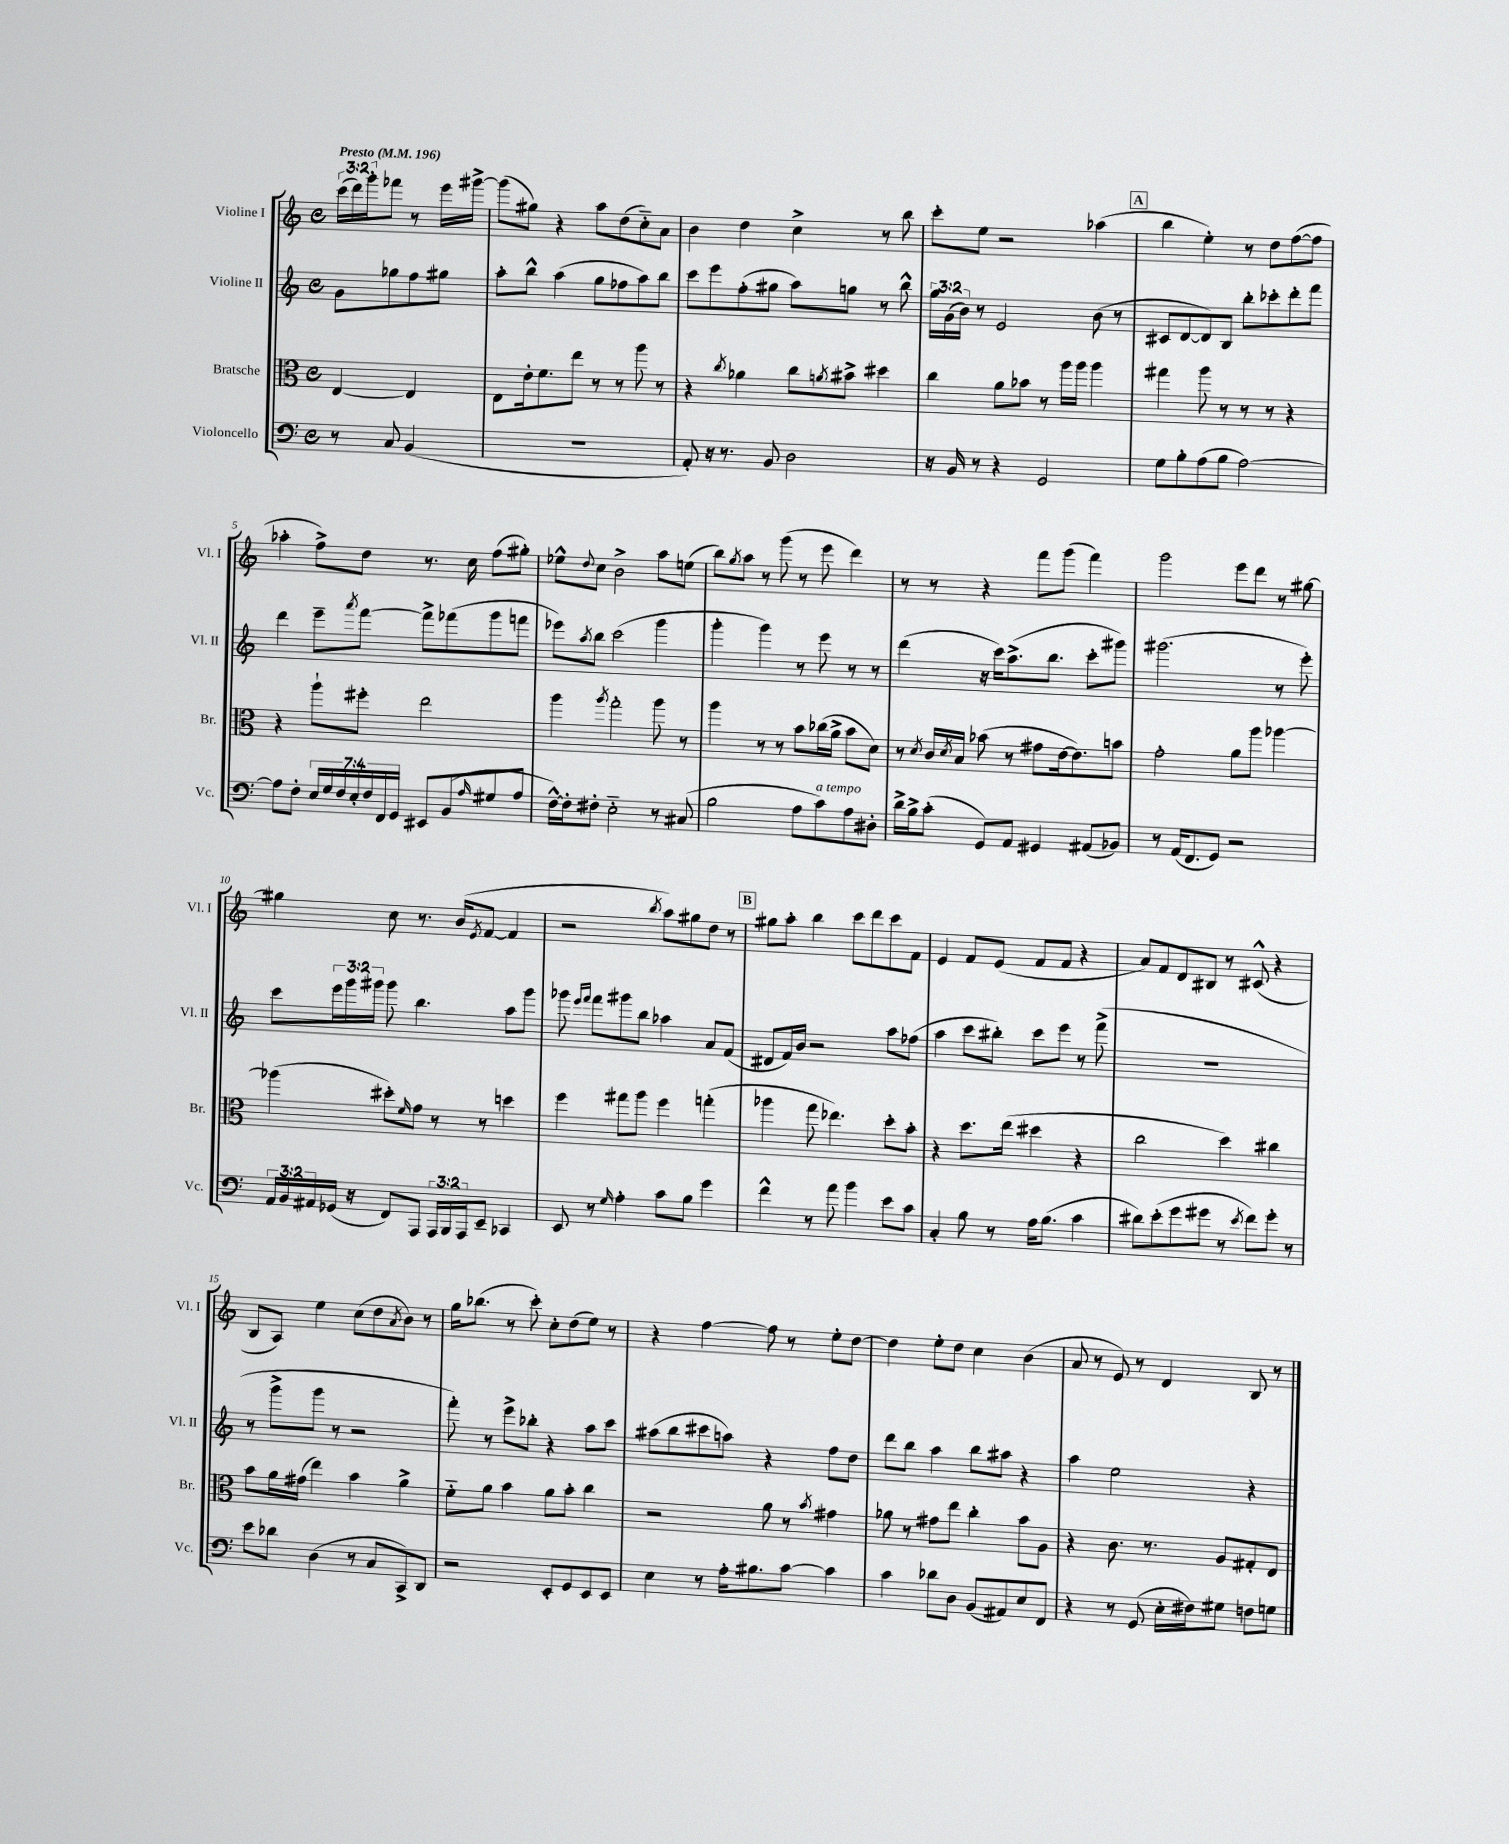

**kern	**kern	**kern	**kern
*part4	*part3	*part2	*part1
*staff4	*staff3	*staff2	*staff1
*I"Violoncello	*I"Bratsche	*I"Violine II	*I"Violine I
*I'Vc.	*I'Br.	*I'Vl. II	*I'Vl. I
*clefF4	*clefC3	*clefG2	*clefG2
*k[]	*k[]	*k[]	*k[]
*M4/4	*M4/4	*M4/4	*M4/4
*met(c)	*met(c)	*met(c)	*met(c)
*MM196	*MM196	*MM196	*MM196
=	=	=	=
!	!	!	!LO:TX:a:B:t=Presto
8r	[4E/	8g\L	(24ccc\LL
.	.	.	24ddd\)
.	.	.	24ggg'\J
8C/	.	8gg-X\	8fff-X\J
(4BB/	4E/]	8ff\	8r
.	.	8gg#X\J	16eee\LL
.	.	.	[16ggg#X^\JJ
=1	=1	=1	=1
1r	8E\L	8aa'\L	(8ggg#\L]
.	16e'\k	8bb^^\J	8gg#X\J)
.	8.f\	.	.
.	.	(4aa\	4r
.	8ee\J	.	.
.	8r	8gg\L	8aa\L
.	8r	8ff-X\	(8dd\
.	8aa\	8aa\)	8cc\)
.	8r	8bb\J	8a\J
=2	=2	=2	=2
8AA'/)	4r	8ccc\L	4b\
16r	.	8eee\	.
8.r	.	.	.
.	8qcc/	.	.
.	4a-X\	(8ff'\	4dd\
8BB/	.	8gg#X\J	.
2D\	8cc\L	8aa\L)	4cc^\
.	8qan/	.	.
.	8b#X^\J	8ggn\J	.
.	4dd#X\	8r	8r
.	.	8bb^^\	8bb\
=3	=3	=3	=3
16r	4cc\	24gg\LL	8ccc'\L
.	.	(24g\	.
16BB/	.	.	.
.	.	24b\JJ)	.
8r	.	8r	8ee\J
4r	8a\L	2e/	2r
.	8b-X\J	.	.
2GG/	8r	.	.
.	16aa\LL	.	.
.	16aa\JJ	.	.
.	4aa\	(8b\	(4aa-X\
.	.	8r	.
!!LO:REH:place=s1:t=A
=4	=4	=4	=4
8G\L	4gg#X\	8c#X/L	4bb\
8B'\	.	[8d/	.
(8A\	8aa\	8d/])	4ee'\)
8B\J	8r	8B/J	.
[2A\)	8r	8bb'\L	8r
.	8r	8ccc-X'\	8dd\L
.	4r	8ddd'\	([8ff\
.	.	8fff\J	8ff\J]
!!LO:LB:g=z
=5	=5	=5	=5
8A\L]	4r	4ddd\	4aa-X'\
8F'\J	.	.	.
28E/LL	8aa`\L	8eee~\L	8ff^\L)
28G/	.	.	.
28F/	.	.	.
28E'/	.	.	.
.	.	8qaaa/	.
.	8ff#X'\J	[8fff\J	8dd\J
28F/	.	.	.
28FF/	.	.	.
28GG/JJ	.	.	.
8EE#X/L	2ee\	8fff^\L]	8.r
(8BB/	.	(8fff-X\	.
.	.	.	16cc\
16qqA/	.	.	.
8G#X/	.	8ggg\	(8ff\L
8A/J	.	8fffn\J	8gg#X'\J)
=6	=6	=6	=6
[16F^^\LL)	4aa\	8eee-X\L)	8ee-X^^\L
16F'\J]	.	.	.
.	.	8qaa/	8qqdd/
8F#X'\J	.	8bb\J	8cc\J
.	8qaa/	.	.
2E\	2gg'\	(2ccc\	2b^\
8r	8aa\	4ggg\	8aa\L
(8C#X/	8r	.	(8een\J
=7	=7	=7	=7
2B\	4aa\	4ggg'\	8bb\L)
.	.	.	8qgg/
.	.	.	8aa\J
.	8r	4ggg\)	8r
.	8r	.	(8ggg\
8A\L	8b\L	8r	8r
!LO:TX:a:i:t=a tempo	!	!	!
8c\)	(16cc-X\L	8eee\	8eee\
.	16a^\JJ	.	.
8A\	8b\L	8r	4ddd\)
8D#X'\J	8d\J)	8r	.
=8	=8	=8	=8
16d^\LL	8r	(4ddd\	8r
16B^\J	.	.	.
.	8qd/	.	.
(8c'\J	16c/LL	.	8r
.	8qd/	.	.
.	16B/JJ	.	.
8GG/L)	(8b-X\	16r	4r
.	.	16ccc\KL)	.
8AA/J	8r	(8.aa^\	.
4GG#X/	8g#X\L	.	8fff\L
.	.	8.bb\J	.
.	[16e\k	.	(8ggg\J
.	8.e\])	.	.
(8AA#X/L	.	8ccc'\L	4fff\)
8BB-X/J)	8bn\J	8ggg#X\J)	.
=9	=9	=9	=9
8r	2g'\	(2.ggg#X\	2ggg\
(16AA/KL	.	.	.
8.FF/	.	.	.
8GG/J)	.	.	.
2r	8a\L	.	8eee\L
.	8aa\J	.	8ddd\J
.	[4aa-X\	8r	8r
.	.	8eee'\)	[8gg#X\
!!LO:LB:g=z
=10	=10	=10	=10
24AA/LL	(4aa-X\]	8ccc\L	4gg#X\]
24BB/	.	.	.
24AA#X/	.	.	.
(16GG-X/JJ	.	24eee\L	.
.	.	24ggg\	.
16r	.	.	.
.	.	24ggg#X\JJ	.
8FF/L)	8dd#X'\L)	8ggg#\	8cc\
.	16qqf/	.	.
8AAA/J	8g\J	4.bb\	8.r
24AAA/LL	8r	.	.
24BBB/	.	.	.
.	.	.	(16b/KL
24AAA/J	.	.	.
.	.	.	8qe/
8EE~/J	8r	.	[8f/J
4CC-X/	4ddn\	8aa\L	4f/]
.	.	8ggg#\J	.
=11	=11	=11	=11
8EE/	4ff\	8ggg-X\	2r
.	.	16qqeee/LL	.
.	.	16qqfff/JJ	.
8r	.	8fff\L	.
16qqG/	.	.	.
4A'\	8gg#X\L	8ggg#X\	.
.	8aa\J	8bb\J	.
.	.	.	8qbb/
8c\L	4ff\	4aa-X\	8aa\L)
8B\J	.	.	8gg#X\
4g\	(4ggn'\	8a/L	8dd\J
.	.	(8f/J	8r
!!LO:REH:place=s1:t=B
=12	=12	=12	=12
4f^^\	4aa-X\	8d#X/L	8gg#X\L
.	.	16f/L)	8aa'\J
.	.	16b/JJ	.
8r	8gg\	2r	4bb\
8a\	4.ee-X\)	.	.
4b\	.	.	8ccc\L
.	.	.	8ddd\
8e\L	8dd'\L	8aa\L	8ccc\
8c\J	8b'\J	(8ff-X\J	8f\J
=13	=13	=13	=13
4C'/	4r	4aa\	4e/
8B\	8.dd\L	8ccc\L	8f/L
8r	.	8bb#X'\J)	(8e/J
.	(16ee\Jk	.	.
16A\KL	4dd#X\	8ccc\L	8f/L
(8.B\J	.	.	.
.	.	8eee\J	8f/J
4c\	4r	8r	4r
.	.	(8fff^\	.
=14	=14	=14	=14
8d#X\L)	2cc\	1r	8a/L)
(8e'\	.	.	8f/
8g\	.	.	8d/
8g#X\J	.	.	8B#X/J
8r	4dd\)	.	8r
8qe/	.	.	.
8f\L)	.	.	(8c#X^^/
8g#'\J	4cc#X\	.	4r
8r	.	.	.
!!LO:LB:g=z
=15	=15	=15	=15
8e\L	8b\L	8r	8B/L
8d-X\J	16a\L	8ggg^\L	8A/J)
.	(16g#X\JJ	.	.
(4D\	4ee\)	8ggg\J	4ee\
.	.	8r	.
8r	4b\	2r	(8cc\L
8C/L	.	.	8dd\
.	.	.	8qa/
8CC^/)	4a^\	.	8b\J)
8DD/J	.	.	8r
=16	=16	=16	=16
2r	8f\L	8fff'\)	16gg\KL
.	.	.	(8.bb-X\J
.	8a\J	8r	.
.	4b\	8eee^\L	8r
.	.	8bb-X'\J	8ccc'\)
8EE'/L	8a\L	4r	8cc'\L
8GG/	8b'\J	.	(8dd\
8EE/	4cc\	8aa\L	8ee\J)
8EE/J	.	8ccc\J	8r
=17	=17	=17	=17
4E\	2r	(8aa#X\L	4r
.	.	8bb\	.
8r	.	8ccc#X\	[4ff\
16A'\KL	.	8aan\J)	.
8.B#X\	.	.	.
.	8a\	4r	8ff\]
[8c\J	8r	.	8r
.	8qb/	.	.
4c\]	4g#X\	8ff\L	8ee'\L
.	.	8dd\J	[8dd\J
=18	=18	=18	=18
4c\	8a-X\	8ddd\L	4dd\]
.	8r	8bb\J	.
8d-X\L	8g#X\L	4aa\	8ee'\L
8D\J	8ee\J	.	8dd\J
(8BB/L	4cc'\	8bb\L	4cc\
8AA#X/)	.	8aa#X\J	.
8E/	8b\L	4r	(4b\
8FF/J	8A\J	.	.
=19	=19	=19	=19
4r	4r	4aa\	8a/
.	.	.	8r
8r	8.c\	2ee\	8e/)
(8GG/	.	.	8r
.	8.r	.	.
16E'\LL	.	.	4d/
16F#X\J)	.	.	.
8G#X\J	8A/L	.	.
8Fn\L	8G#X'/	4r	8B/
8Gn\J	8E/J	.	8r
==	==	==	==
*-	*-	*-	*-
